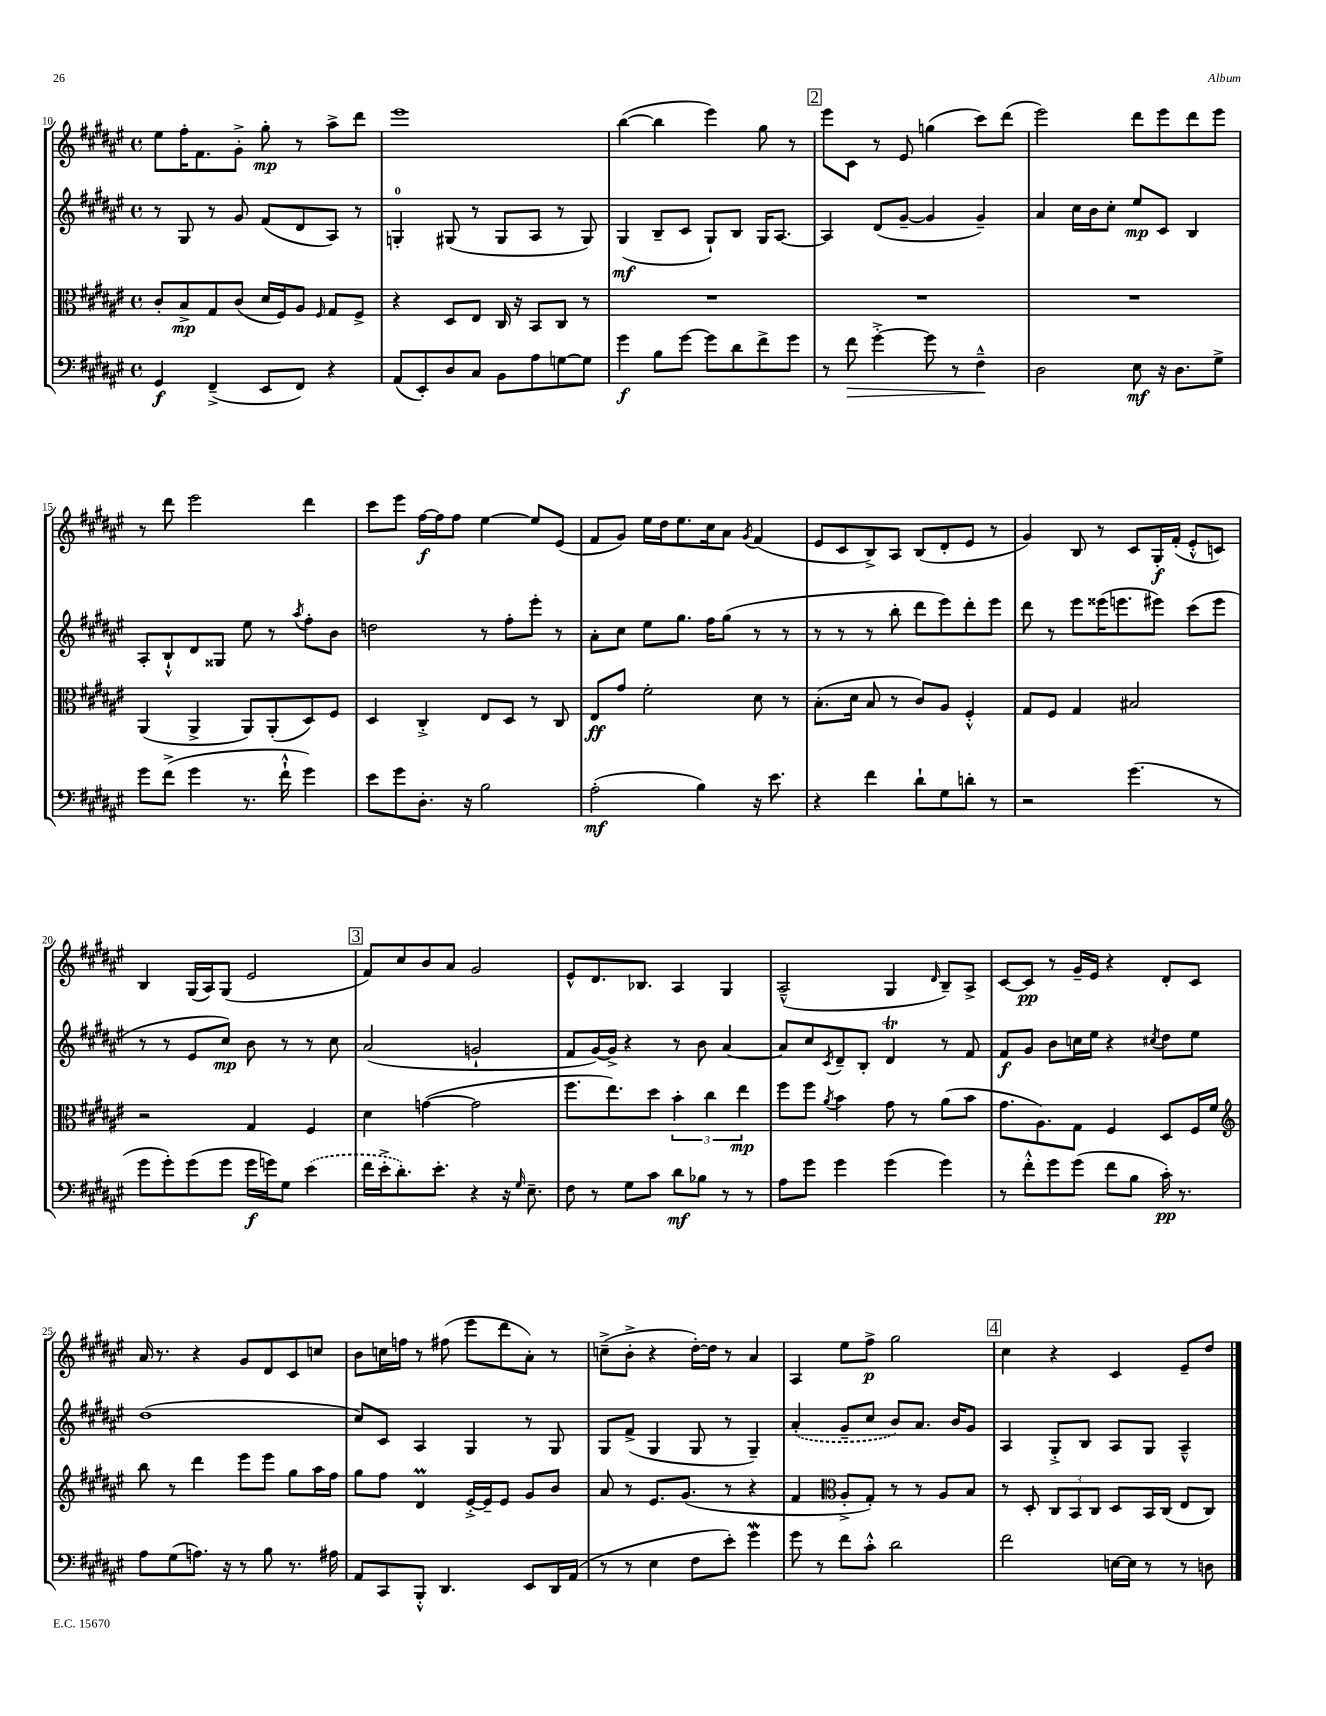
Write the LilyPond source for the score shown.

<<
\new StaffGroup <<
\new Staff = "s0" {
    \clef treble \key fis \major \defaultTimeSignature \time 4/4
    eis''8 fis''16-. fis'8. gis'8-.-> gis''8-.\mp r8 ais''8-> dis'''8 |
    eis'''1 |
    b''4~( b''4 eis'''4) gis''8 r8 |
    \mark \markup { \box "2" } eis'''8 cis'8 r8 eis'8 g''4( cis'''8) dis'''8( |
    eis'''2) dis'''8 eis'''8 dis'''8 eis'''8 |
    r8 dis'''8 eis'''2 dis'''4 |
    cis'''8 eis'''8 fis''16~\f fis''16 fis''8 eis''4~ eis''8 eis'8( |
    fis'8 gis'8) eis''16 dis''16 eis''8. cis''16 ais'8 \acciaccatura { gis'8 } fis'4( |
    eis'8 cis'8 b8->) ais8 b8( dis'8-. eis'8 r8 |
    gis'4) b8 r8 cis'8 gis16-.\f fis'16-.( eis'8-.-^ c'8) |
    b4 gis16( ais16) gis8( eis'2 |
    \mark \markup { \box "3" } fis'8) cis''8 b'8 ais'8 gis'2 |
    eis'8-^ dis'8. bes8. ais4 gis4 |
    ais2---^( gis4 \grace { dis'16 } b8--) ais8-> |
    cis'8~ cis'8\pp r8 gis'16-- eis'16 r4 dis'8-. cis'8 |
    ais'16 r8. r4 gis'8 dis'8 cis'8 c''8 |
    b'8 c''16 f''16 r8 fis''8( eis'''8 dis'''8 ais'8-.) r8 |
    c''8--->( b'8-.-> r4 dis''16~-.) dis''16 r8 ais'4 |
    ais4 eis''8 fis''8->\p gis''2 |
    \mark \markup { \box "4" } cis''4 r4 cis'4 eis'8-- dis''8 \bar "|." |
}
\new Staff = "s1" {
    \clef treble \key fis \major \defaultTimeSignature \time 4/4
    r8 gis8 r8 gis'8 fis'8( dis'8 ais8) r8 |
    g4-0-. gis8( r8 gis8 ais8 r8 gis8) |
    gis4\mf( b8-- cis'8 gis8-!) b8 gis16 ais8.~ |
    \mark \markup { \box "2" } ais4 dis'8( gis'8~-- gis'4 gis'4--) |
    ais'4 cis''16 b'16 cis''8-. eis''8\mp cis'8 b4 |
    ais8-. b8-!-^ dis'8 gisis8 eis''8 r8 \acciaccatura { ais''8 } fis''8-. b'8 |
    d''2 r8 fis''8-. eis'''8-. r8 |
    ais'8-. cis''8 eis''8 gis''8. fis''16 gis''8( r8 r8 |
    r8 r8 r8 b''8-. dis'''8 eis'''8) dis'''8-. eis'''8 |
    dis'''8 r8 eis'''8 eisis'''16( e'''8. eis'''8) cis'''8( eis'''8 |
    r8 r8 eis'8 cis''8\mp) b'8 r8 r8 cis''8 |
    \mark \markup { \box "3" } ais'2( g'2-! |
    fis'8 gis'16~) gis'16-> r4 r8 b'8 ais'4~ |
    ais'8 cis''8 \acciaccatura { cis'8 } dis'8-- b8-. dis'4\trill r8 fis'8 |
    fis'8\f gis'8 b'8 c''16 eis''16 r4 \acciaccatura { cis''8 } dis''8 eis''8 |
    dis''1( |
    cis''8) cis'8 ais4 gis4 r8 gis8 |
    gis8 fis'8->( gis4 gis8 r8 gis4--) |
    \once \slurDashed ais'4-.( gis'8-- cis''8 b'8) ais'8. b'16 gis'8 |
    \mark \markup { \box "4" } ais4 gis8-.-> b8 ais8 gis8 ais4---^ \bar "|." |
}
\new Staff = "s2" {
    \clef alto \key fis \major \defaultTimeSignature \time 4/4
    cis'8-. b8->\mp gis8 cis'8( dis'16 fis16) ais8 \grace { fis16 } gis8 fis8-> |
    r4 dis8 eis8 cis16 r16 b,8 cis8 r8 |
    R1 |
    \mark \markup { \box "2" } R1 |
    R1 |
    ais,4( ais,4-> ais,8) ais,8-.( dis8) fis8 |
    dis4 cis4-.-> eis8 dis8 r8 cis8 |
    eis8\ff gis'8 fis'2-. dis'8 r8 |
    b8.-.( dis'16 b8 r8 cis'8) ais8 fis4-.-^ |
    gis8 fis8 gis4 bis2 |
    r2 gis4 fis4 |
    \mark \markup { \box "3" } dis'4 g'4~( g'2 |
    fis''8. eis''8.) dis''8 \tuplet 3/2 { b'4-. cis''4 eis''4\mp } |
    fis''8 fis''8 \acciaccatura { ais'8 } b'4 gis'8 r8 ais'8( b'8 |
    gis'8. ais8.) gis8 fis4 dis8 fis16 fis'16 |
    \clef treble b''8 r8 dis'''4 eis'''8 eis'''8 gis''8 ais''16 fis''16 |
    gis''8 fis''8 dis'4\prall eis'16~-.-> eis'16-- eis'8 gis'8 b'8 |
    ais'8 r8 eis'8. gis'8.( r8 r4 |
    fis'4 \clef alto ais8-.-> gis8-.) r8 r8 ais8 b8 |
    \mark \markup { \box "4" } r8 dis8-. \tuplet 3/2 { cis8 b,8 cis8 } dis8 b,16 cis16( eis8 cis8) \bar "|." |
}
\new Staff = "s3" {
    \clef bass \key fis \major \defaultTimeSignature \time 4/4
    gis,4\f fis,4--->( eis,8 fis,8) r4 |
    ais,8( eis,8-.) dis8 cis8 b,8 ais8 g8~ g8 |
    gis'4\f b8 gis'8~ gis'8 dis'8 fis'8-> gis'8 |
    \mark \markup { \box "2" } r8 fis'8\> gis'4~-.-> gis'8 r8 fis4---^\! |
    dis2 eis8\mf r16 dis8. gis8-> |
    gis'8 fis'8->( gis'4 r8. fis'16-!-^ gis'4) |
    eis'8 gis'8 dis8.-. r16 b2 |
    ais2-.\mf( b4) r16 eis'8. |
    r4 fis'4 dis'8-! gis8 d'8-. r8 |
    r2 gis'4.( r8 |
    gis'8 gis'8-.) gis'8( gis'8 gis'16\f g'16) gis8 \once \slurDashed eis'4( |
    \mark \markup { \box "3" } fis'16 eis'16-.-> dis'8.-.) eis'8.-. r4 r16 \grace { gis16 } eis8.-- |
    fis8 r8 gis8 cis'8 dis'8\mf bes8 r8 r8 |
    ais8 gis'8 gis'4 gis'4( gis'4) |
    r8 fis'8-.-^ gis'8 gis'8( fis'8 b8 cis'16-.\pp) r8. |
    ais8 gis8( a8.) r16 r8 b8 r8. ais16 |
    ais,8 cis,8 b,,8-.-^ dis,4. eis,8 dis,16 ais,16( |
    r8 r8 eis4 fis8 eis'8-.) gis'4\mordent |
    gis'8 r8 fis'8 cis'8-.-^ dis'2 |
    \mark \markup { \box "4" } fis'2 e16~ e16 r8 r8 d8 \bar "|." |
}
>>
>>
\layout { \context { \Score currentBarNumber = #10 } }
